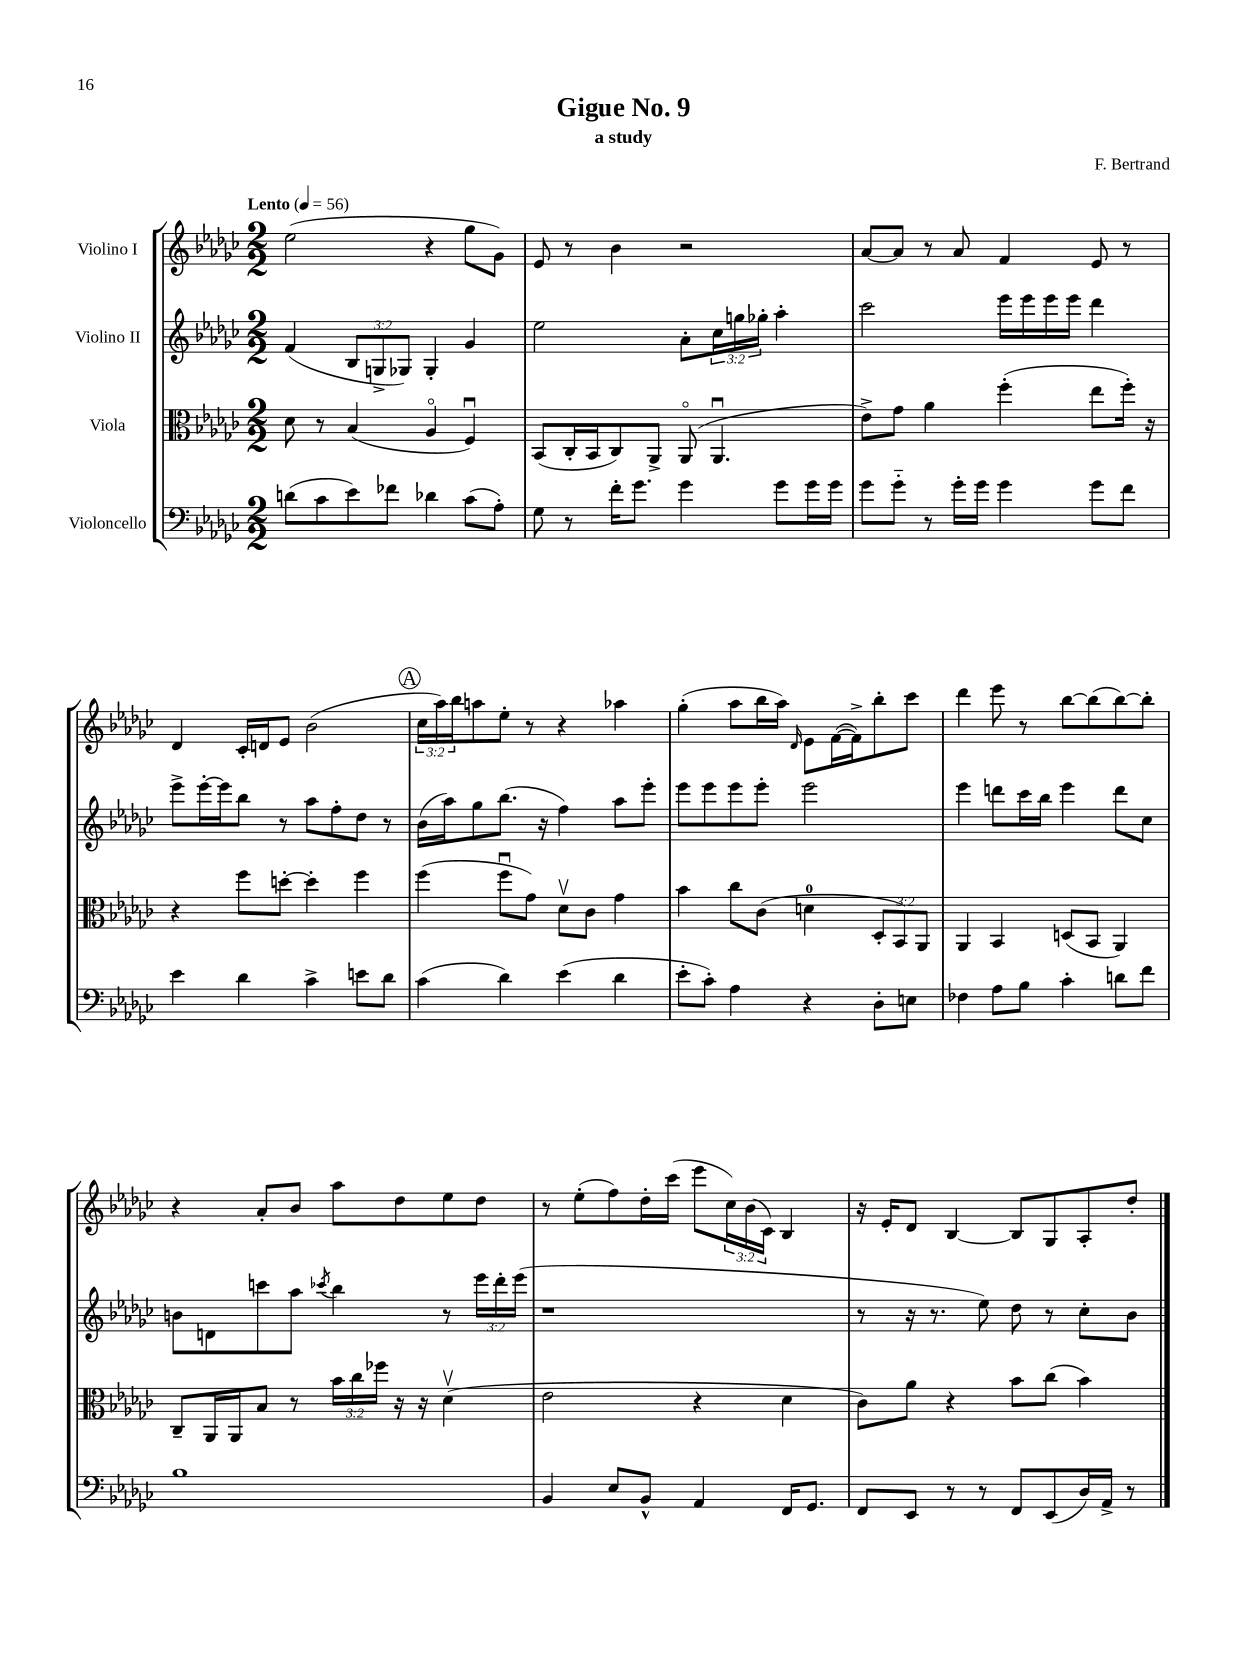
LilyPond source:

\header { title = "Gigue No. 9" composer = "F. Bertrand" subtitle = "a study" }
<<
\new StaffGroup <<
\new Staff = "s0" \with { instrumentName = "Violino I" } {
    \clef treble \key ges \major \numericTimeSignature \time 2/2 \override Staff.TupletNumber.text = #tuplet-number::calc-fraction-text \tempo "Lento" 4 = 56
    ees''2( r4 ges''8 ges'8) |
    ees'8 r8 bes'4 r2 |
    aes'8~ aes'8 r8 aes'8 f'4 ees'8 r8 |
    des'4 ces'16-. d'16 ees'8 bes'2( |
    \mark \markup { \circle "A" } \tuplet 3/2 { ces''16 aes''16) bes''16 } a''8 ees''8-. r8 r4 aes''4 |
    ges''4-.( aes''8 bes''16 aes''16) \grace { des'16 } ees'8 f'16~( f'16->) bes''8-. ces'''8 |
    des'''4 ees'''8 r8 bes''8~ bes''8( bes''8~) bes''8-. |
    r4 aes'8-. bes'8 aes''8 des''8 ees''8 des''8 |
    r8 ees''8-.( f''8) des''16-. ces'''16( ees'''8 \tuplet 3/2 { ces''16) bes'16( ces'16) } bes4 |
    r16 ees'16-. des'8 bes4~ bes8 ges8 aes8-. des''8-. \bar "|." |
}
\new Staff = "s1" \with { instrumentName = "Violino II" } {
    \clef treble \key ges \major \numericTimeSignature \time 2/2 \override Staff.TupletNumber.text = #tuplet-number::calc-fraction-text
    f'4( \tuplet 3/2 { bes8 g8-> ges8) } ges4-. ges'4 |
    ees''2 aes'8-. \tuplet 3/2 { ces''16 g''16 ges''16-. } aes''4-. |
    ces'''2 ees'''16 ees'''16 ees'''16 ees'''16 des'''4 |
    ees'''8-> ees'''16~-. ees'''16 bes''8 r8 aes''8 f''8-. des''8 r8 |
    \mark \markup { \circle "A" } bes'16( aes''16) ges''8 bes''8.( r16 f''4) aes''8 ees'''8-. |
    ees'''8 ees'''8 ees'''8 ees'''8-. ees'''2 |
    ees'''4 d'''8 ces'''16 bes''16 ees'''4 d'''8 ces''8 |
    b'8 d'8 c'''8 aes''8 \acciaccatura { ces'''8 } bes''4 r8 \tuplet 3/2 { ees'''16 des'''16-. ees'''16( } |
    r1 |
    r8 r16 r8. ees''8) des''8 r8 ces''8-. bes'8 \bar "|." |
}
\new Staff = "s2" \with { instrumentName = "Viola" } {
    \clef alto \key ges \major \numericTimeSignature \time 2/2 \override Staff.TupletNumber.text = #tuplet-number::calc-fraction-text
    des'8 r8 bes4( aes4\flageolet f4\downbow) |
    bes,8( ces16-. bes,16 ces8) aes,8-> aes,8\flageolet( aes,4.\downbow |
    ees'8->) ges'8 aes'4 f''4-.( ees''8 f''16-.) r16 |
    r4 f''8 d''8~-. d''4-. f''4 |
    \mark \markup { \circle "A" } f''4( f''8\downbow ges'8) des'8\upbow ces'8 ges'4 |
    bes'4 ces''8 ces'8( d'4-0 \tuplet 3/2 { des8-. bes,8) aes,8 } |
    aes,4 bes,4 d8( bes,8 aes,4) |
    ces8-- aes,16 aes,16 bes8 r8 \tuplet 3/2 { bes'16 ces''16 fes''16 } r16 r16 des'4\upbow( |
    ees'2 r4 des'4 |
    ces'8) aes'8 r4 bes'8 ces''8( bes'4) \bar "|." |
}
\new Staff = "s3" \with { instrumentName = "Violoncello" } {
    \clef bass \key ges \major \numericTimeSignature \time 2/2
    d'8( ces'8 ees'8) fes'8 des'4 ces'8( aes8-.) |
    ges8 r8 f'16-. ges'8. ges'4 ges'8 ges'16 ges'16 |
    ges'8 ges'8-_ r8 ges'16-. ges'16 ges'4 ges'8 f'8 |
    ees'4 des'4 ces'4-> e'8 des'8 |
    \mark \markup { \circle "A" } ces'4( des'4) ees'4( des'4 |
    ees'8-. ces'8-.) aes4 r4 des8-. e8 |
    fes4 aes8 bes8 ces'4-. d'8 f'8 |
    bes1 |
    bes,4 ees8 bes,8-^ aes,4 f,16 ges,8. |
    f,8 ees,8 r8 r8 f,8 ees,8( des16) aes,16-> r8 \bar "|." |
}
>>
>>
\layout { \context { \Score \remove "Bar_number_engraver" } }
